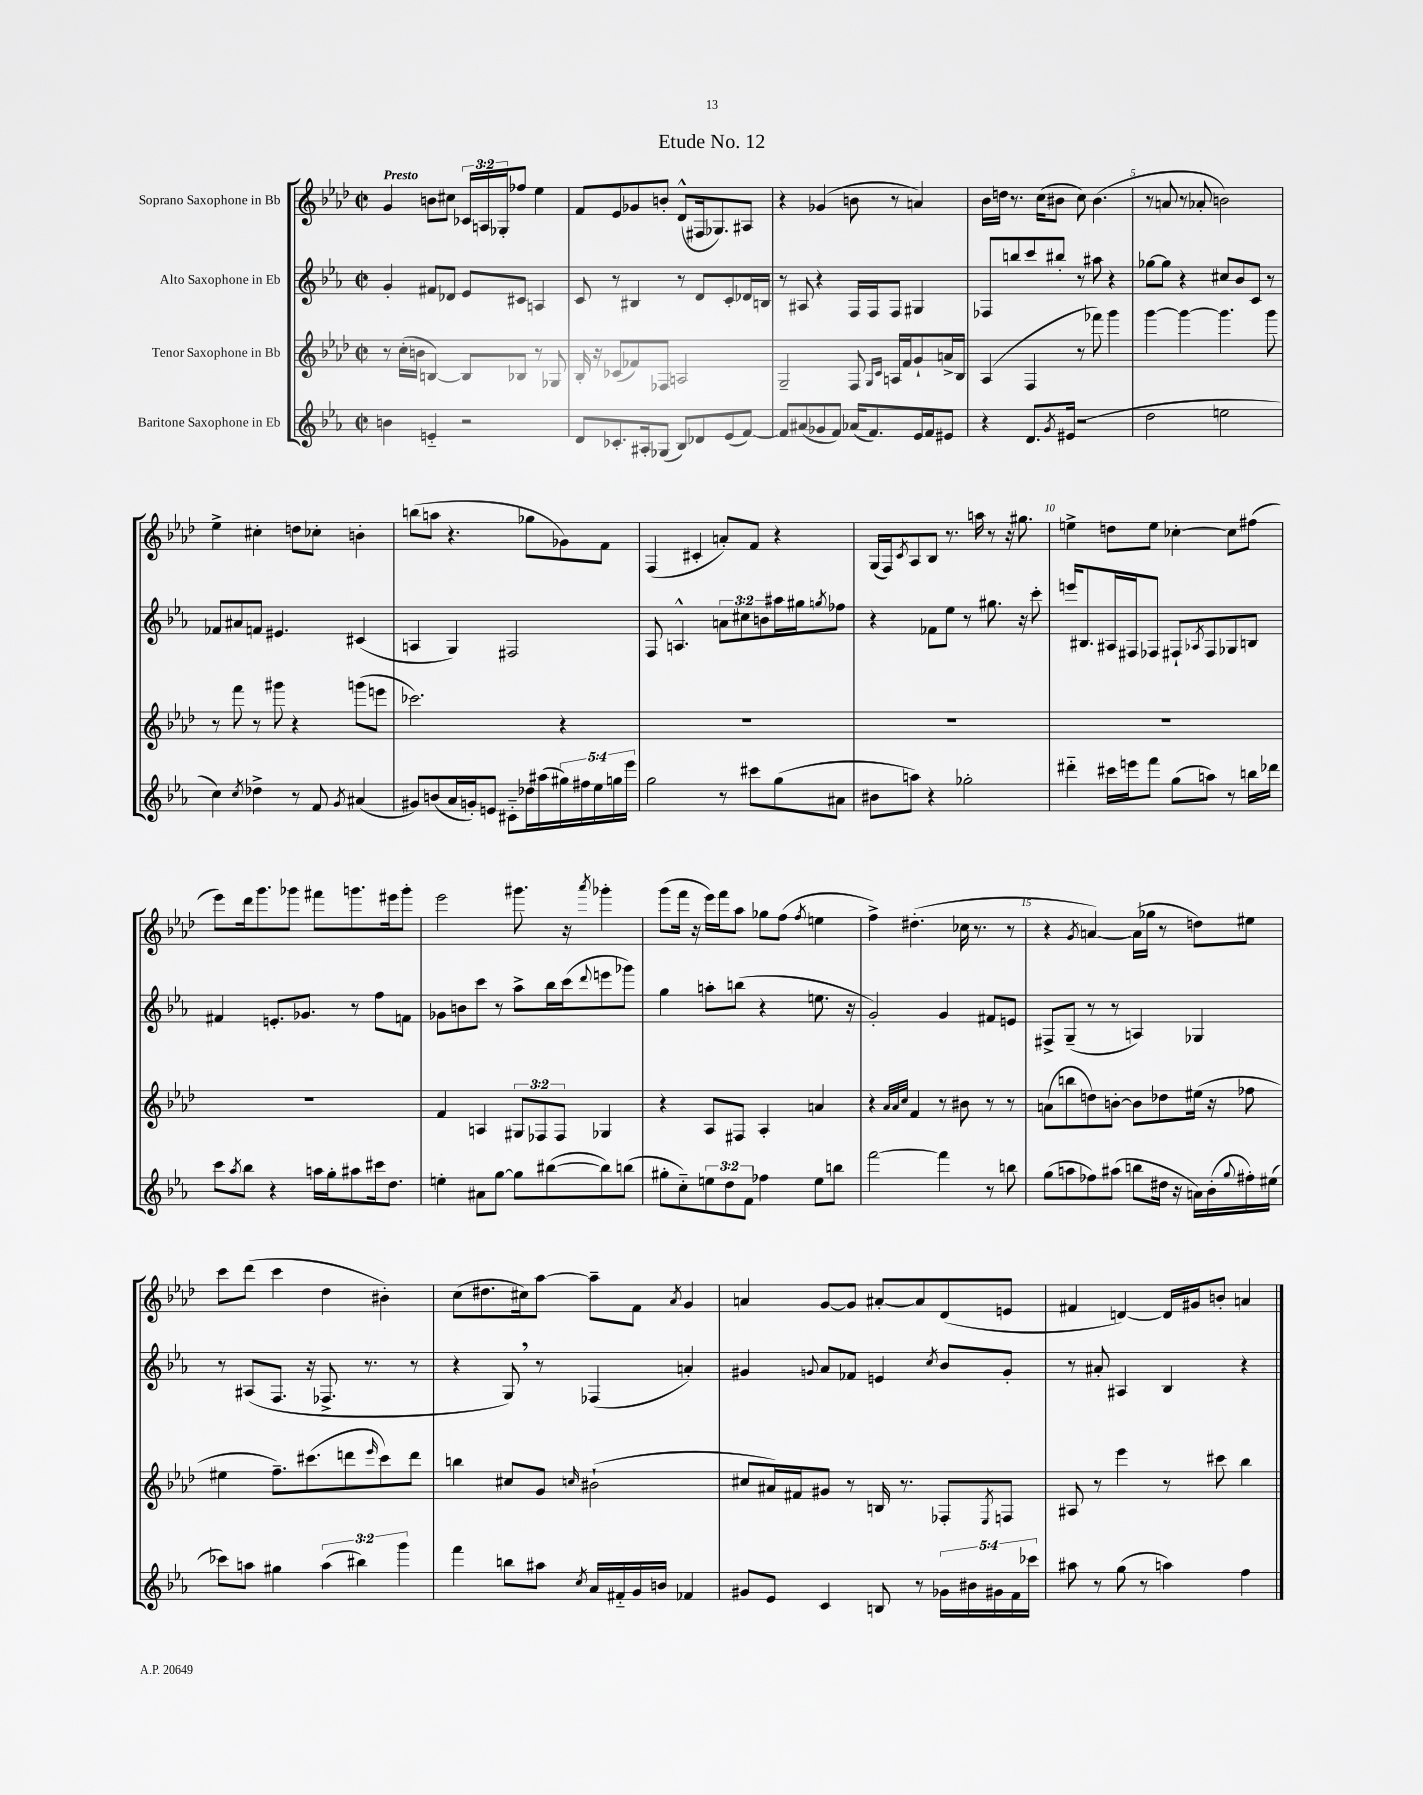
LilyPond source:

\header { title = "Etude No. 12" }
<<
\new StaffGroup <<
\new Staff = "s0" \with { instrumentName = "Soprano Saxophone in Bb" } {
    \clef treble \key aes \major \defaultTimeSignature \time 2/2 \override Staff.TupletNumber.text = #tuplet-number::calc-fraction-text \tempo "Presto"
    g'4 b'8 cis''8 \tuplet 3/2 { ces'16 a16 ges16-. } fes''8 ees''4 |
    f'8 ees'8 ges'8 b'8-. des'8-^( fis16 ges8.) ais8 |
    r4 ges'4( b'8 r8 a'4) |
    bes'16 d''16 r8. c''16( bis'8 c''8) bis'4.( |
    r8 a'8 r8 aes'8-. b'2) |
    ees''4-> cis''4-. d''8 ces''8-. b'4-. |
    b''8( a''8 r4. ges''8 ges'8) f'8 |
    f4( cis'4-. a'8-.) f'8 r4 |
    g16( f16) \acciaccatura { c'8 } aes8 bes8 r8. a''16 r8 r16 gis''8. |
    e''4-> d''8 e''8 ces''4~-. ces''8 fis''8( |
    ees'''8) des'''16 g'''8. ges'''8 fis'''8 g'''8. eis'''16 g'''8-. |
    ees'''2 gis'''8. r16 \acciaccatura { aes'''8 } ges'''4-. |
    g'''8( f'''16 r16 ees'''16) f'''16 aes''8 ges''8 f''8( \acciaccatura { f''8 } e''4 |
    f''4->) dis''4.-.( ces''16 r8. r8 |
    r4 \acciaccatura { g'8 } a'4~) a'16( ges''16 r8 d''8) eis''8 |
    c'''8 des'''8( c'''4 des''4 bis'4-.) |
    c''8( dis''8. cis''16) aes''8~ aes''8-- f'8 \acciaccatura { aes'8 } g'4 |
    a'4 g'8~ g'8 ais'8~-. ais'8 des'8( e'8 |
    fis'4 d'4~) d'16 gis'16 b'8-. a'4 \bar "|." |
}
\new Staff = "s1" \with { instrumentName = "Alto Saxophone in Eb" } {
    \clef treble \key ees \major \defaultTimeSignature \time 2/2 \override Staff.TupletNumber.text = #tuplet-number::calc-fraction-text
    g'4-. fis'8 des'8 ees'8 cis'8 a4 |
    c'8 r8 bis4 r8 d'8 c'8-. des'16 b16 |
    r8 ais8 r4 f16 f16 f8 gis4 |
    fes8 b''8 c'''8 bis''8-. r8 ais''8 r4 |
    ges''8~ ges''8 r4 cis''8 bes'8 c'8 r8 |
    fes'8 ais'8 f'8 eis'4. cis'4( |
    a4 g4) fis2 |
    f8 a4.-^ \tuplet 3/2 { a'8 cis''8 b'8 } ais''16 gis''16 \acciaccatura { g''8 } fes''8 |
    r4 fes'8 ees''8 r8 gis''8. r16 c'''8-. |
    e'''16 bis8. ais16 fis16 fes8 fis8-! \acciaccatura { aes8 } fis8 ges8 b8 |
    fis'4 e'8.-. ges'8. r8 f''8 f'8 |
    ges'8 b'8 c'''8 r8 aes''8-> bes''16 c'''16( \appoggiatura { d'''8 } e'''8 ges'''8) |
    g''4 a''8-. b''8( r4 e''8. r16 |
    g'2-.) g'4 fis'8 e'8 |
    fis8-> g8--( r8 r8 a4) ges4 |
    r8 ais8( f8. r16 fes8.-> r8. r8 |
    r4 g8) \breathe r8 fes4( a'4-.) |
    gis'4 \appoggiatura { g'8 } aes'8 fes'8 e'4 \acciaccatura { c''8 } bes'8 g'8-. |
    r8 ais'8-. ais4 bes4 r4 \bar "|." |
}
\new Staff = "s2" \with { instrumentName = "Tenor Saxophone in Bb" } {
    \clef treble \key aes \major \defaultTimeSignature \time 2/2 \override Staff.TupletNumber.text = #tuplet-number::calc-fraction-text
    r8 c''16-.( b'16 b4~) b8 bes8 r8 ges8 |
    bes16-. r16 ces'8( fes'8) fes8 a2 |
    g2-- f8 \grace { g16 c'16 } a16 f'16 g'8-! a'16-> bes16 |
    aes4( f4 r8 fes'''8) g'''4 |
    g'''4~ g'''4~ g'''4. g'''8 |
    r8 f'''8 r8 gis'''8 r4 g'''8( e'''8 |
    ces'''2.) r4 |
    R1 |
    R1 |
    R1 |
    R1 |
    f'4 a4 \tuplet 3/2 { gis8 fes8 fes8 } ges4 |
    r4 aes8 fis8 aes4-. a'4 |
    r4 \grace { aes'32 aes'32 c''32 } f'4 r8 bis'8 r8 r8 |
    a'8( b''8 d''8) b'8~-. b'8 des''8 eis''16( r16 fes''8 |
    eis''4 f''8.--) cis'''8.( d'''8 \grace { ees'''16 } cis'''8) d'''8 |
    b''4 cis''8 g'8 \grace { c''16 } bis'2-!( |
    cis''8 ais'16) fis'16 gis'8 r8 b16 r8. fes8-. \acciaccatura { ees8 } f8 |
    ais8 r8 ees'''4 r8 cis'''8 bes''4 \bar "|." |
}
\new Staff = "s3" \with { instrumentName = "Baritone Saxophone in Eb" } {
    \clef treble \key ees \major \defaultTimeSignature \time 2/2 \override Staff.TupletNumber.text = #tuplet-number::calc-fraction-text
    b'4 e'4-_ r2 |
    d'8 ces'8.-. ais16-. ges8( bes8) des'8 ees'8( f'8~) |
    f'8 ais'8( ges'8 f'8) aes'16( f'8.) ees'16 f'16 eis'8 |
    r4 d'8. \acciaccatura { g'8 } eis'16( r2 |
    d''2 e''2 |
    c''4) \acciaccatura { c''8 } des''4-> r8 f'8 \acciaccatura { g'8 } ais'4( |
    gis'8) b'8( aes'16 g'16-.) e'8 cis'8-_ des''16 ais''16( \tuplet 5/4 { gis''16) fis''16 ees''16 g''16 ees'''16 } |
    g''2 r8 cis'''8 g''8( ais'8 |
    bis'8 a''8) r4 ges''2-. |
    dis'''4-_ cis'''16 e'''16 f'''8 g''8( a''8) r8 b''16 des'''16 |
    c'''8 \acciaccatura { aes''8 } bes''8 r4 a''16 g''16-. ais''8 cis'''16 d''8. |
    e''4-. ais'8 g''8~ g''8 bis''8~( bis''8) b''8( |
    gis''8-. c''8-_) \tuplet 3/2 { e''8 d''8 f'8 } fes''4 e''8 b''8 |
    f'''2~ f'''4 r8 b''8 |
    g''8( a''8 fes''8) ais''8( b''8 dis''16 r16 a'16) bes'16-.( \appoggiatura { g''8 } fis''16-.) eis''16( |
    ces'''8) a''8 gis''4 \tuplet 3/2 { a''4( bis''4) g'''4 } |
    f'''4 b''8 ais''8 \acciaccatura { c''8 } aes'16 fis'16-_ g'16 b'16 fes'4 |
    gis'8 ees'8 c'4 b8 r8 \tuplet 5/4 { ges'16 bis'16 gis'16 f'16 ces'''16 } |
    ais''8 r8 g''8( r8 a''4) f''4 \bar "|." |
}
>>
>>
\layout { \context { \Score \override BarNumber.break-visibility = ##(#f #t #t) barNumberVisibility = #(every-nth-bar-number-visible 5) } }
